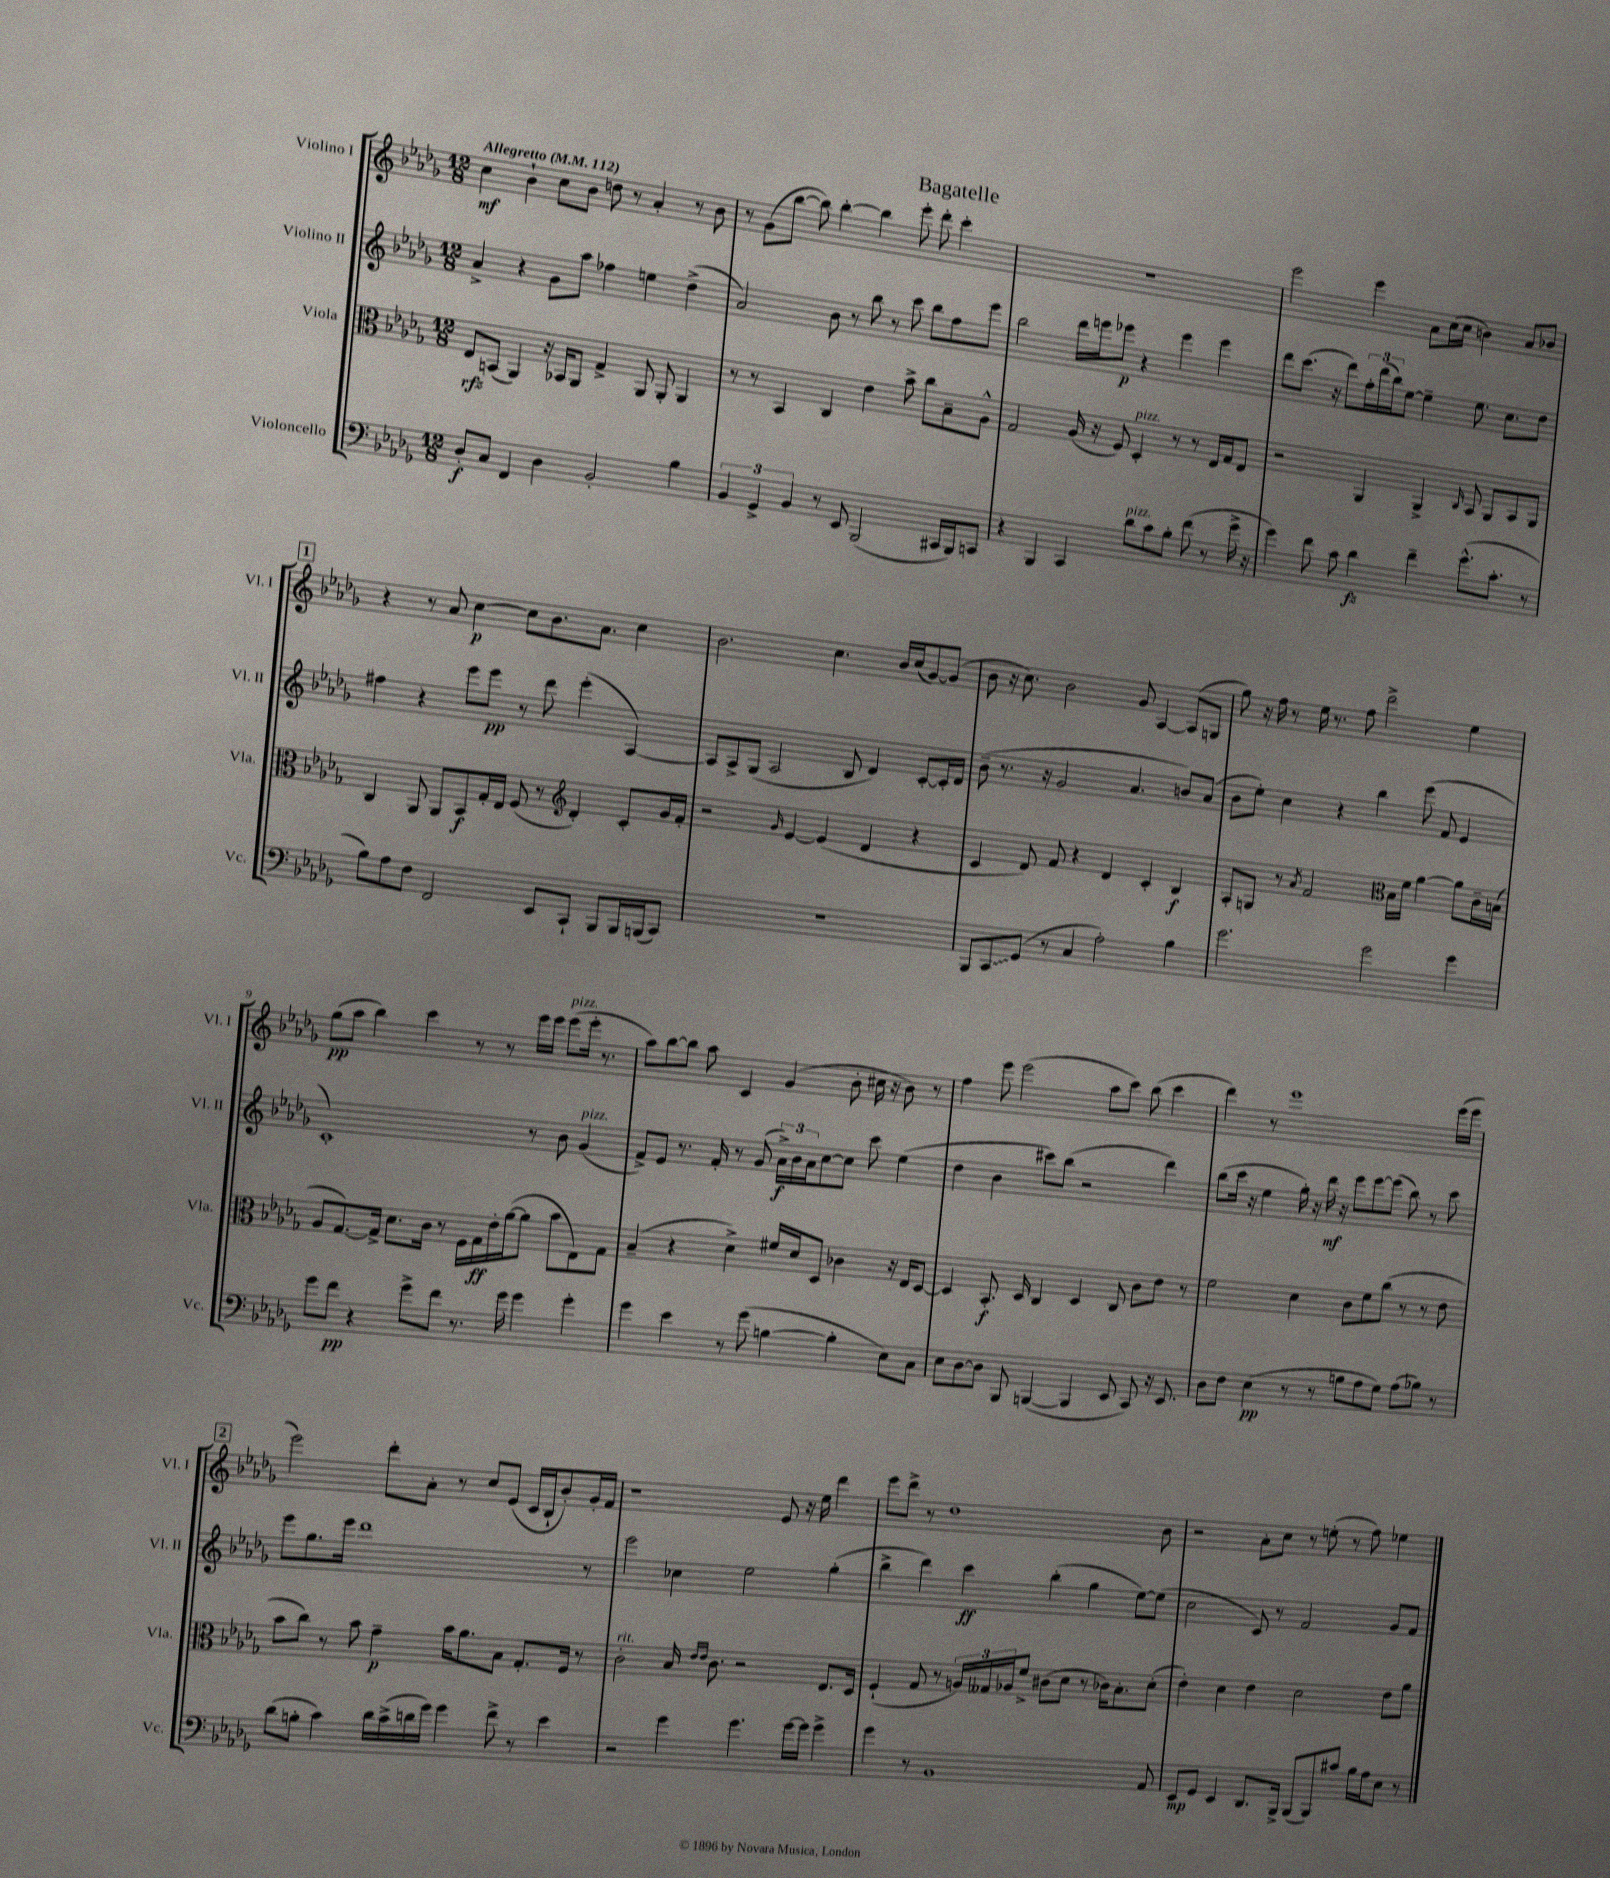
\header { title = "Bagatelle" }
<<
\new StaffGroup <<
\new Staff = "s0" \with { instrumentName = "Violino I" shortInstrumentName = "Vl. I" } {
    \clef treble \key des \major \numericTimeSignature \time 12/8 \tempo "Allegretto" 4 = 112
    c''4\mf bes'4-! c''8 bes'8 d''8 r8 aes'4-. r8 bes'8 |
    r8 ges'8( bes''8~ bes''8) bes''4~-. bes''4 ees'''8-. des'''8-. c'''4-. |
    R1. |
    ees'''2 ees'''4 aes'8 c''16( c''16 b'4) aes'8 bes'8 |
    \mark \markup { \box "1" } r4 r8 aes'8 c''4~\p c''8 bes'8. aes'8. c''4 |
    bes'2. c''4. bes'16 c''16( ges'8~) ges'8( |
    bes'8 r16 c''8.) bes'2 ges'8 aes4~ aes8( g8 |
    ges''8) r16 f''16 r8 ees''16 r8. f''8 des'''2-> ees''4 |
    ges''8\pp( aes''8 bes''4) c'''4 r8 r8 ees'''16 ees'''16 ees'''8^\markup { \italic "pizz." }( ees'''16-. r8. |
    aes''8) bes''8~ bes''8 aes''8 c'4 ges'4( bes'8-. cis''16 r16 bes'8) r8 |
    f''4 ees'''8 ees'''2( aes''8 c'''8) bes''8( c'''4 |
    des'''4) r8 ees'''1 ees'''16( ees'''16 |
    \mark \markup { \box "2" } ees'''2) des'''8-. aes'8-. r8 c''8 ees'8( c'16 bes16-! bes'8-.) ges'16-. f'16 |
    r1 ees'8 r16 ees''16 des'''4 |
    ees'''8 des'''8-> r8 des''1 bes'8 |
    r2 aes'8-. c''8 r8 e''8-.( r8 f''8) ees''4 \bar "|." |
}
\new Staff = "s1" \with { instrumentName = "Violino II" shortInstrumentName = "Vl. II" } {
    \clef treble \key des \major \numericTimeSignature \time 12/8
    aes'4-> r4 ges'8 aes''8 fes''4 e''4 des''4->( |
    aes'2) bes'8 r8 bes''8 r8 c'''8 bes''8 f''8 ees'''8 |
    bes''2 des'''16 e'''16 ees'''8\p r4 ees'''4 ees'''4 |
    des'''8 c'''8.( r16 des'''8) \tuplet 3/2 { f''16-. des'''16( bes''16) } ees''8~ ees''4-- ees''8. c''8. des''8 |
    \mark \markup { \box "1" } fis''4 r4 ees'''8 ees'''8\pp r8 des'''8 ees'''4-.( aes4~) |
    aes8 aes8-> ges8( aes2 bes8 des'4) c'8~-. c'16-. des'16 |
    bes'8--( r8. r16 ges'2 aes'4. b'8) aes'8( |
    bes'8 ees''8-.) c''4 r4 bes''4 ees'''8( f'8 ees'4 |
    c'1-.) r8 bes'8 ges'4^\markup { \italic "pizz." }( |
    f'8->) ees'8 r8. f'16-. r8 ges'8( \tuplet 3/2 { aes'16->\f) bes'16 aes'16 } c''8~ c''8 c'''8 ees''4( |
    des''4 bes'4 cis'''8) bes''8( r2 des'''4) |
    bes''8( c'''16 r16 ees''4 ges''16-.) r16 des'''16\mf r16 ees'''8 ees'''8~ ees'''8( bes''8) r8 c'''8 |
    \mark \markup { \box "2" } ees'''8 ges''8. ees'''16 des'''1 r8 |
    ees'''2 ces''4 ees''2 ges''4-.( |
    bes''4-> des'''4) c'''4\ff bes''4-.( ges''4 ees''8~) ees''8( |
    c''2 c'8) r8 f'2 ges'8 f'8 \bar "|." |
}
\new Staff = "s2" \with { instrumentName = "Viola" shortInstrumentName = "Vla." } {
    \clef alto \key des \major \numericTimeSignature \time 12/8
    ees8\rfz b,8( aes,4) r16 bes,16 aes,8 ges4-> aes,8 aes,8-. aes,4 |
    r8 r8 bes,4 c4 ees'4 bes'8-> c''8 bes8-- aes8-^ |
    ges2 aes16( r16 f8) des4-.^\markup { \italic "pizz." } r8 r8 ees16 ges16 ees8 |
    r2 aes,4 aes,4-> \grace { c16 } bes,8 aes,8 bes,8 aes,8 |
    \mark \markup { \box "1" } c4 aes,8 aes,8 bes,8\f ges16-. ees16 f8( r8 \clef treble des'4-.) c'8-. ges'16 f'16-. |
    r2 \grace { ges'16 } ees'4~ ees'4( des'4 r4 |
    c'4 des'8) f'8 r4 des'4 c'4-. bes4\f |
    aes8-. g8 r8 \acciaccatura { aes'8 } f'2 \clef alto bes16 f'16 aes'4~ aes'8 c'16-- b16( |
    aes8 ges8.~) ges16-> des'8. c'16 r8 f16 ges16\ff ees'16-. aes'16~( aes'8 bes'8 ees8) ges8 |
    bes4--( r4 des'4->) fis'16 des'16 des8 ces'4 r16 ees16 des8~ |
    des4 bes,8.-.\f des16 c4 des4 c8 c'8 ees'8 r8 |
    f'2 des'4 c'8 f'8 c''8( r8 r8 ees'8 |
    \mark \markup { \box "2" } bes'8 c''8) r8 bes'8 ges'4--\p bes'16 aes'8. bes8 ges8.-. f16 r8 |
    c'2-.^\markup { \italic "rit." } bes16 \grace { ees'16 ees'16 } c'8. r2 ees8. des16 |
    f4-!( ges8 r8 \tuplet 3/2 { a16) geses16 aes16 } f'8-> cis'8( des'8 r8 ces'16) bes8.-. des'8-.( |
    ees'4-.) des'4 ees'4 des'2 ees'8 aes'8 \bar "|." |
}
\new Staff = "s3" \with { instrumentName = "Violoncello" shortInstrumentName = "Vc." } {
    \clef bass \key des \major \numericTimeSignature \time 12/8
    des8-.\f c8 f,4 des4 bes,2-. bes4 |
    \tuplet 3/2 { bes,4 ges,4-> bes,4 } r8 ees,8 bes,,2( cis,16 bes,,16) c,8 |
    r4 bes,,4 c,4 des'8^\markup { \italic "pizz." } c'8 bes8-. f'8( r8 ges'16-> r16 |
    ges'4) f'8 c'8 des'4\fz f'4-- ges'8.-^( c'8.-. r8 |
    \mark \markup { \box "1" } bes8) aes8 f8 f,2 ees,8 c,8-! bes,,8 bes,,16 b,,16( c,8) |
    R1. |
    bes,,8 \once \override Glissando.style = #'zigzag c,8\glissando ges,8( r8 c4 aes2-.) bes4 |
    ges'2. ges'2 ges'4 |
    ges'8 f'8\pp r4 ges'8-> f'8 r8. ges'16 ges'4 ges'4-. |
    ges'4 ees'4 r8 ges'8( b4~ b4-. ees8) c8 |
    ees8 des8~ des8 bes,,8 b,,4~( b,,4 ees,8 c,8) r16 ees,8. |
    des8 f8 ees4\pp( r8 r8 b8 aes8 ges8) aes8( bes8) r8 |
    \mark \markup { \box "2" } des'8( b8-. c'4) des'16 c'16->( d'16 ges'16) ges'4 f'8-> r8 ees'4 |
    r2 ges'4 ges'4. ges'16~ ges'16 ges'4-> |
    ges'4 r8 bes,1 aes,8 |
    ees,8\mp ges,8 ees,4 des,8. bes,,16-> bes,,8( bes,,8) cis'8 bes16 aes16 ees8 r8 \bar "|." |
}
>>
>>
